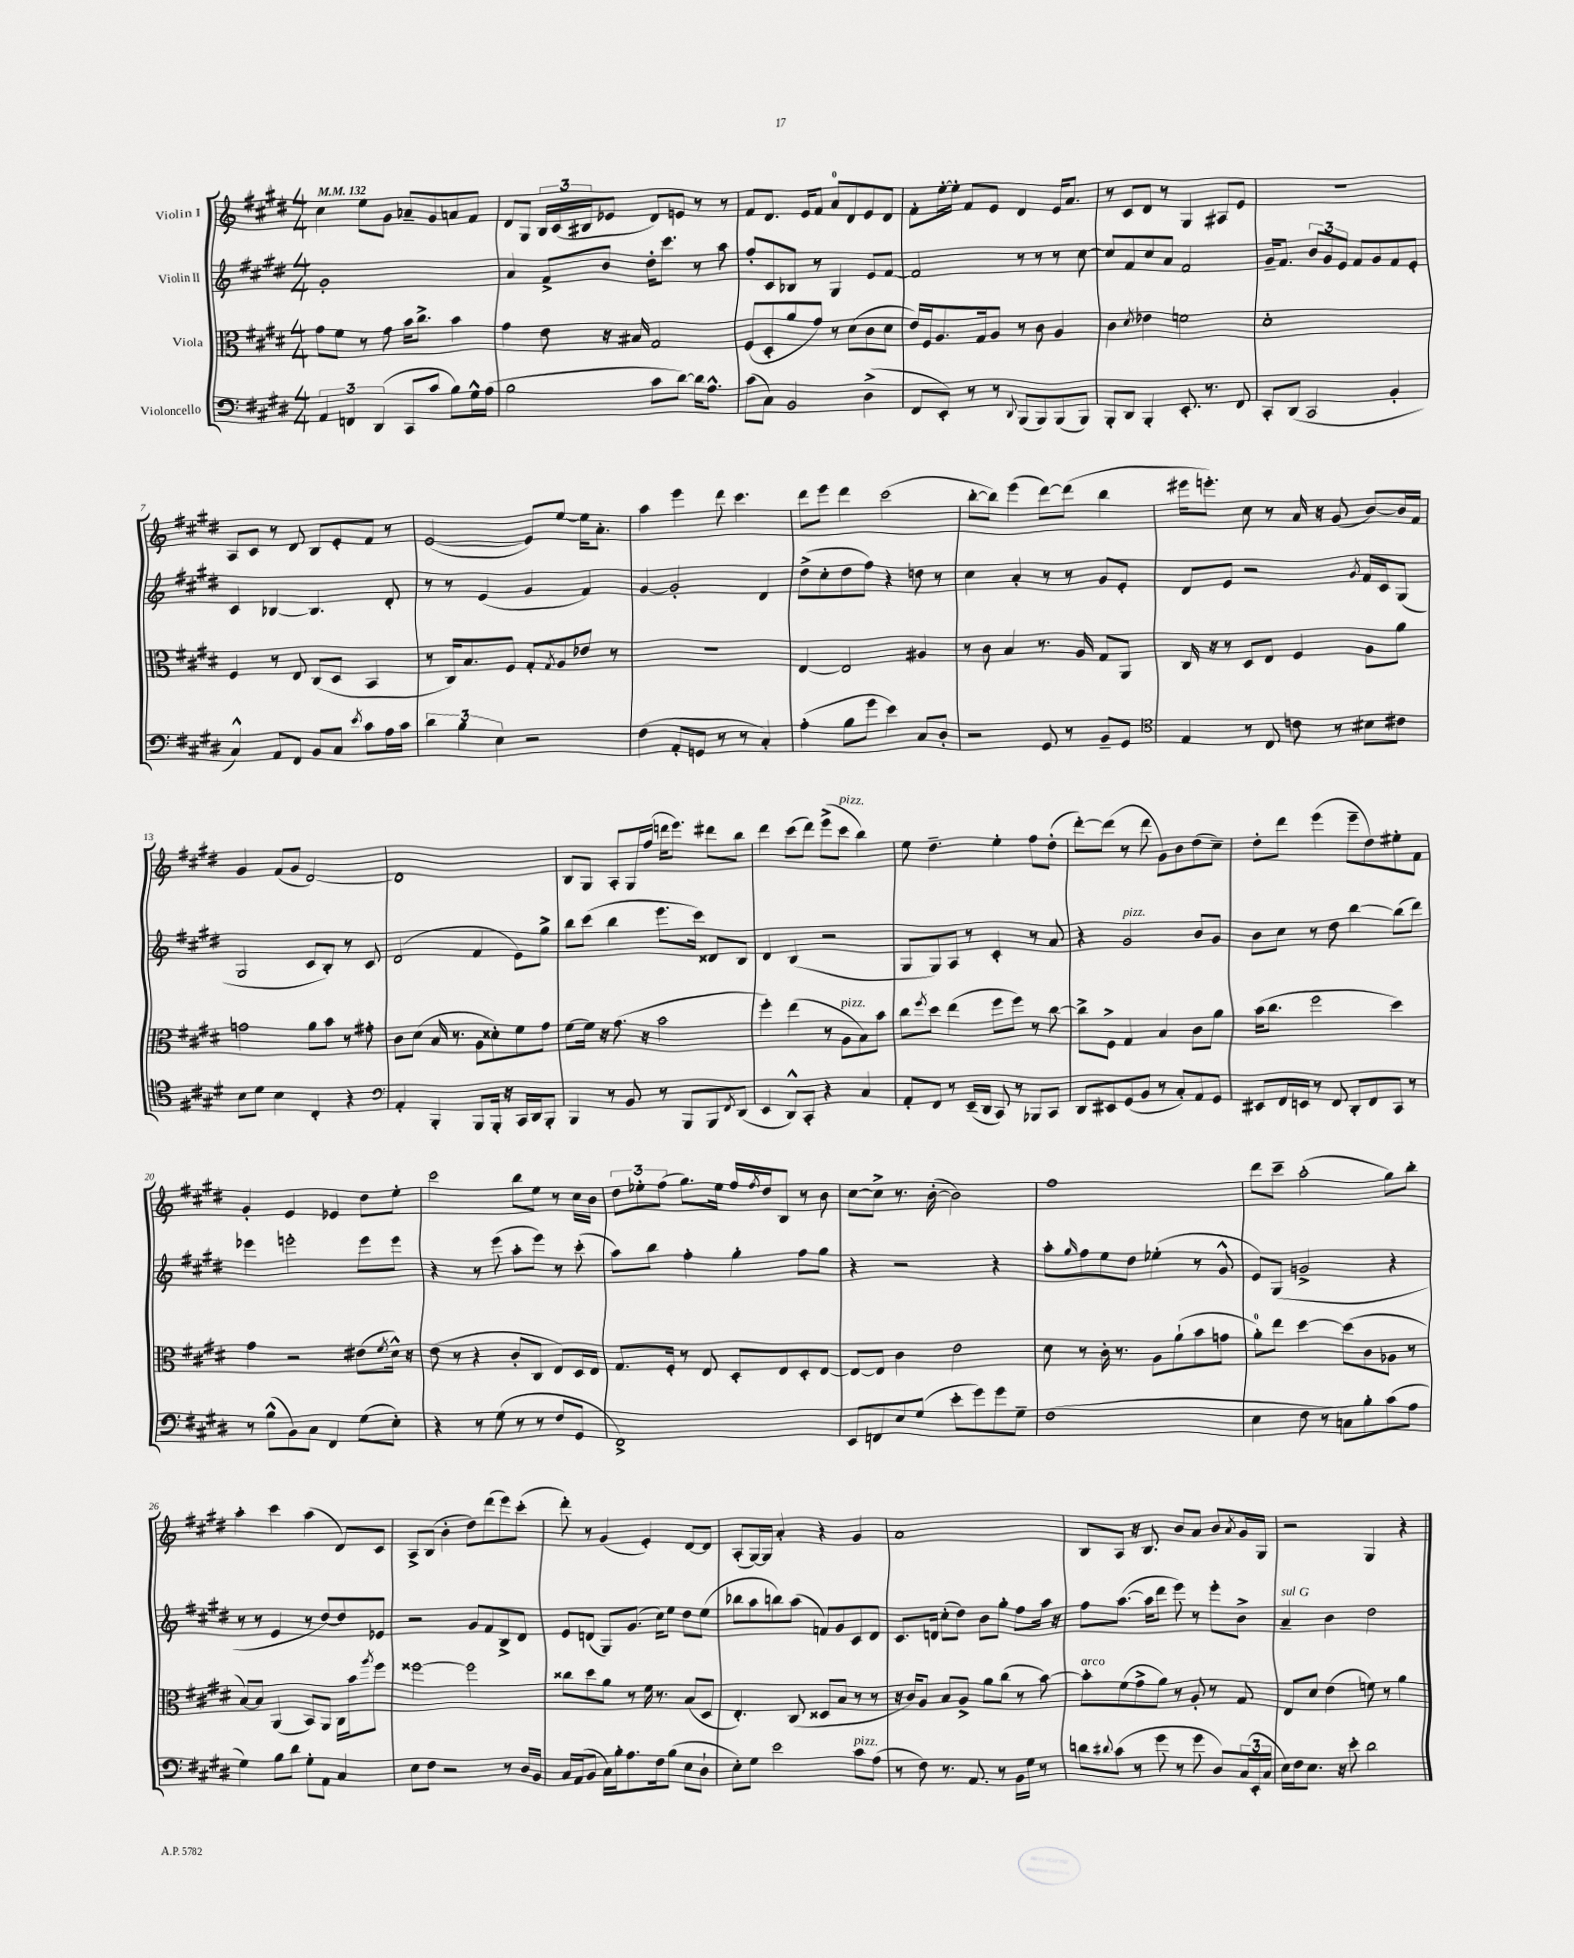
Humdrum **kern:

**kern	**kern	**kern	**kern
*staff4	*staff3	*staff2	*staff1
*clefF4	*clefC3	*clefG2	*clefG2
*k[f#c#g#d#]	*k[f#c#g#d#]	*k[f#c#g#d#]	*k[f#c#g#d#]
*M4/4	*M4/4	*M4/4	*M4/4
*MM132	*MM132	*MM132	*MM132
6AA	8g#	1g#'	4cc#
.	8f#	.	.
6FF	.	.	.
.	8r	.	8ee
(6DD#	.	.	.
.	8g#	.	8g#
8CC#	16b	.	8a-~
.	8.cc#^	.	.
8c#	.	.	8g#
8B)	4b	.	8a
16G#^^	.	.	8f#
(16A	.	.	.
=	=	=	=
2B	4g#	4a	8d#
.	.	.	8G#
.	8e	8f#^	24B
.	.	.	(24c#
.	.	.	24B#
.	16r	8b	8e-
.	16B#	.	.
8c#	2G#	16dd#'	8d#)
.	.	8.ccc#	.
[8d#)	.	.	8e
16d#]	.	8r	8r
8.A^^	.	.	.
.	.	8aa	8r
=	=	=	=
(8c#	(8F#	8ff#'	8f#
8C#)	8D#'	8c#	8.d#
2BB	8a	8B-	.
.	.	.	16e
.	8g#)	8r	8f#
.	8r	4G#	8a
.	(8d#	.	8d#
(4D#^	8c#	8e	8e
.	8d#	[8f#	8d#
=	=	=	=
8FF#	16e)	2f#]	8f#'
.	16F#	.	.
8EE')	8.A	.	[16ee'
.	.	.	16ee']
8r	.	.	8f#
.	16G#	.	.
8r	8A	.	8e
8qqDD#	.	.	.
(8BBB	8r	8r	4d#
8BBB)	8c#	8r	.
(8BBB	4A	8r	16e
.	.	.	8.a
8BBB)	.	[8cc#	.
=	=	=	=
8BBB'	4c#	8cc#]	8r
8DD#	.	8f#	8c#
.	8qd#	.	.
4BBB'	4e-	8cc#	8d#
.	.	8a	8r
8.EE'	2f	2f#	4G#
8.r	.	.	.
.	.	.	8A#
8FF#	.	.	8e
=	=	=	=
8CC#'	1d#'	16g#~	1r
.	.	8.f#	.
(8DD#	.	.	.
2CC#	.	12b	.
.	.	12g#	.
.	.	12e	.
.	.	8f#	.
.	.	8g#	.
4BB'	.	8f#	.
.	.	8e'	.
=	=	=	=
4C#^^)	4F#	4c#	8A
.	.	.	8c#
8AA	8r	[4B-	8r
8FF#	8E	.	8d#
8BB	(8C#	4.B-]	8B
8C#	8D#	.	8e'
8qe	.	.	.
8c#	4BB	.	8f#
16A	.	8d#'	8r
16c#	.	.	.
=	=	=	=
6d#	8r	8r	([2e
.	16C#)	8r	.
6B	.	.	.
.	8.B	.	.
.	.	(4e	.
6E	.	.	.
.	8F#	.	.
2r	8G#'	4g#	8e])
.	8qG#	.	.
.	8A	.	[8ee
.	8e-	4f#)	16ee]
.	.	.	8.a'
.	8r	.	.
=	=	=	=
(4F#	1r	[4g#	4aa
8AA'	.	2g#']	4eee
8GG	.	.	.
8r	.	.	8ddd#
8r	.	.	4.ccc#
4C#')	.	4d#	.
=	=	=	=
(4A'	[4E	(8dd#^	8ddd#
.	.	8cc#'	8eee
8B	2E]	8dd#	4ddd#
8g#	.	8ff#)	.
4e)	.	4r	(2ccc#
8C#	4A#	8dd	.
8D#'	.	8r	.
=	=	=	=
2r	8r	4cc#	[8bb'
.	8c#	.	8bb])
.	4B	4a'	(4eee
8GG#	8.r	8r	[8ddd#)
8r	.	8r	(8ddd#]
.	16A	.	.
8BB~	8G#	8g#	4bb
8GG#	8AA	8e'	.
=	=	=	=
*clefC4	*	*	*
4E	16C#	8d#	16eee#
.	16r	.	8.eee')
.	8r	8e	.
8r	8D#	2r	8cc#
8C#	8E	.	8r
8c	4F#	.	16a
.	.	.	16r
8r	.	.	(8g#
.	.	8qg#	.
8B#	8A	16f#	[8b)
.	.	16c#	.
8c#	8a	(8G#	16b]
.	.	.	16f#
=	=	=	=
8B	2g	2G#	4g#
8d#	.	.	.
4B	.	.	(8f#
.	.	.	8g#
4C#'	8a	8c#	[2d#)
.	8b	8B')	.
4r	8r	8r	.
.	8g#'	8c#	.
=	=	=	=
*clefF4	*	*	*
4AA'	8c#	(2d#	1d#]
.	(8d#	.	.
4BBB'	16B	.	.
.	8.r	.	.
8BBB	8A	4f#	.
16BBB'	8d##')	.	.
16r	.	.	.
16CC#	8f#	8e)	.
16DD#	.	.	.
8BBB'	8g#	8gg#^	.
=	=	=	=
4BBB	[8f#	8bb	8B
.	16f#]	(8ccc#	8G#
.	16r	.	.
8r	(8.g#	4bb	8A'
8BB	.	.	16G#
.	16r	.	(16ff#
8r	2b	8.eee	16ddd
.	.	.	8.eee)
8BBB	.	.	.
.	.	16ccc#)	.
8BBB	.	8d##	8ddd#
8qFF#	.	.	.
(8DD#	.	8B	8bb
=	=	=	=
4EE	4ff#')	4d#	4ddd#
8DD#^^)	(4ee	(4B	(8ccc#
8CC#'	.	.	8ddd#)
4r	8r	2r	(8eee^
.	8A	.	8ccc#
4C#	8B)	.	4bb)
.	8b	.	.
=	=	=	=
8AA'	8cc#	8G#	8ee
.	8qff#	.	.
8FF#	8dd#	8G#)	4.dd#~
8r	(4ee	8A	.
(16EE~	.	8r	.
16DD#	.	.	.
8CC#)	8ff#	4c#'	4ee'
8r	8ff#)	.	.
8BBB-	8r	8r	8ff#
8CC#	[8cc#	8a	(8dd#'
=	=	=	=
8DD#	8cc#^]	4r	[8ddd#')
8EE#	8F#^	.	(8ddd#]
(8GG#	4G#	2g#	8r
8BB	.	.	8ddd#
8r	4B	.	8g#)
8C#')	.	.	8b
8AA	8c#	8b	(8dd#
8GG#	8a	8g#	8cc#~)
=	=	=	=
8EE#	(16b	8b	8dd#'
.	8.cc#	.	.
16FF#	.	8cc#	8ddd#
16EE	.	.	.
8r	2ff#	8r	(4eee
8FF#	.	8dd#	.
8DD#'	.	[4bb	8eee~
8FF#	.	.	8dd#)
8CC#	4dd#)	(8bb]	8ee#'
8r	.	8ddd#)	8f#
=	=	=	=
8r	4g#	4eee-	4g#'
(8B^^	.	.	.
8BB)	2r	2eee'	4e
8C#	.	.	.
4FF#	.	.	4e-
(8G#	(8e#	8eee	8dd#
.	8qf#	.	.
8E')	16d#^^)	8eee	8ee'
.	16r	.	.
=	=	=	=
4r	(8e	4r	2ccc#
.	8r	.	.
8r	4r	8r	.
(8G#	.	(8eee	.
8r	8c#'	8aa'	8bb
8r	8C#	8eee)	8ee
8F#	8E)	8r	8r
8GG#	16D#	(8ccc#'	16cc#
.	16E	.	16b
=	=	=	=
1FF#^)	8.G#	8aa)	12dd#
.	.	.	12ee-'
.	.	8bb	.
.	.	.	(12ff#
.	16F#'	.	.
.	8r	4ff#'	8.gg#)
.	8E	.	.
.	.	.	16ee-
.	8D#'	4gg#'	16ff#
.	.	.	8qff#
.	.	.	16dd#
.	8E	.	8B
.	8D#'	8ff#	8r
.	[8E	8gg#	8b
=	=	=	=
8EE	8E_	4r	[8cc#
8FF	8E]	.	8cc#^]
8E	4c#	2r	8.r
(8G#	.	.	.
.	.	.	([16b'
8e'	2e	.	2b])
8g#)	.	.	.
8g#	.	4r	.
8G#~	.	.	.
=	=	=	=
(1F#	8d#	8aa'	1ff#
.	.	16qqgg#	.
.	8r	8ff#	.
.	16c#'	8ee	.
.	8.r	.	.
.	.	8dd#	.
.	8A	(4ee-'	.
.	(8a`	.	.
.	8b	8r	.
.	8g	8g#^^	.
=	=	=	=
4E	8a')	8e)	8ddd#
.	8ee	(8G#	8ccc#~
8F#	[4dd#	2g^	(2aa'
8r	.	.	.
8C)	(8dd#]	.	.
8B'	8c#	.	.
(8c#	8A-	4r	8gg#)
8A	8r	.	8bb'
=	=	=	=
4G#)	[8B)	8r	4aa'
.	8B]	8r	.
8B	(4AA	4e	4ccc#
8d#	.	.	.
8G#'	8BB)	8r	(4aa
8AA	8AA	[8dd#)	.
4C#	16C#	8dd#]	8d#)
.	16b	.	.
.	8qaa	.	.
.	8ff#	8e-	8c#
=	=	=	=
8E	[2ff##	2r	8A^
8F#	.	.	(8B
2r	.	.	4b'
.	2ff##]	8g#	8dd#)
.	.	8f#	(8ddd#
8r	.	8B^	8eee)
16D#	.	8d#	(8ccc#'
16BB	.	.	.
=	=	=	=
16C#	8cc##	8e	8ddd#')
(16AA	.	.	.
8BB	8dd#	(8d	8r
16C#)	8a	8G#)	(4g#
16B'	.	.	.
8.A	8r	(8.g#	.
.	16f#	.	4e')
16F#	8.r	16cc#)	.
(8B	.	8ee	.
8E	(8B	8dd#	[8d#
8D#`	8D#	(8ee	8d#]
=	=	=	=
8E')	4.E')	8bb-	(8A'
8G#	.	8aa	[16G#)
.	.	.	16G#]
2e	.	8bb)	4a'
.	(8C#	(8aa	.
.	8D##	8f)	4r
.	8B	8g#	.
8c#	8r	8c#	4g#
(8A	8r	8d#	.
=	=	=	=
8r	16r	8.c#	1a
.	16c#)	.	.
8F#)	8A	.	.
.	.	16d	.
8.r	8B	(8cc#'	.
.	8A^	8dd#)	.
8.AA	.	.	.
.	8a	8b	.
8r	(8cc#	8gg#'	.
16BB	8r	8ff#	.
16G#	.	.	.
8r	[8b)	16aa	.
.	.	16r	.
=	=	=	=
8d	8b']	8ff#	8B
8qqd#	.	.	.
(8c#	(8f#	([8.aa	8A
8r	8g#^	.	16r
.	.	16aa]	8.B
8g#	8a)	8ddd#	.
8r	8r	8eee)	8b
8g#	8A'	8r	8a
8D#)	8r	8eee'	8b
.	.	.	8qa
(24C#	8G#	8b^	16g#
24EE'	.	.	.
.	.	.	16G#
24C#	.	.	.
=	=	=	=
16E)	8E	4a~	2r
16F#	.	.	.
8.E	8d#	.	.
.	(4e	4b	.
16r	.	.	.
8e'	.	.	.
2d#	8f)	2dd#	4G#
.	8r	.	.
.	4a	.	4r
==	==	==	==
*-	*-	*-	*-
